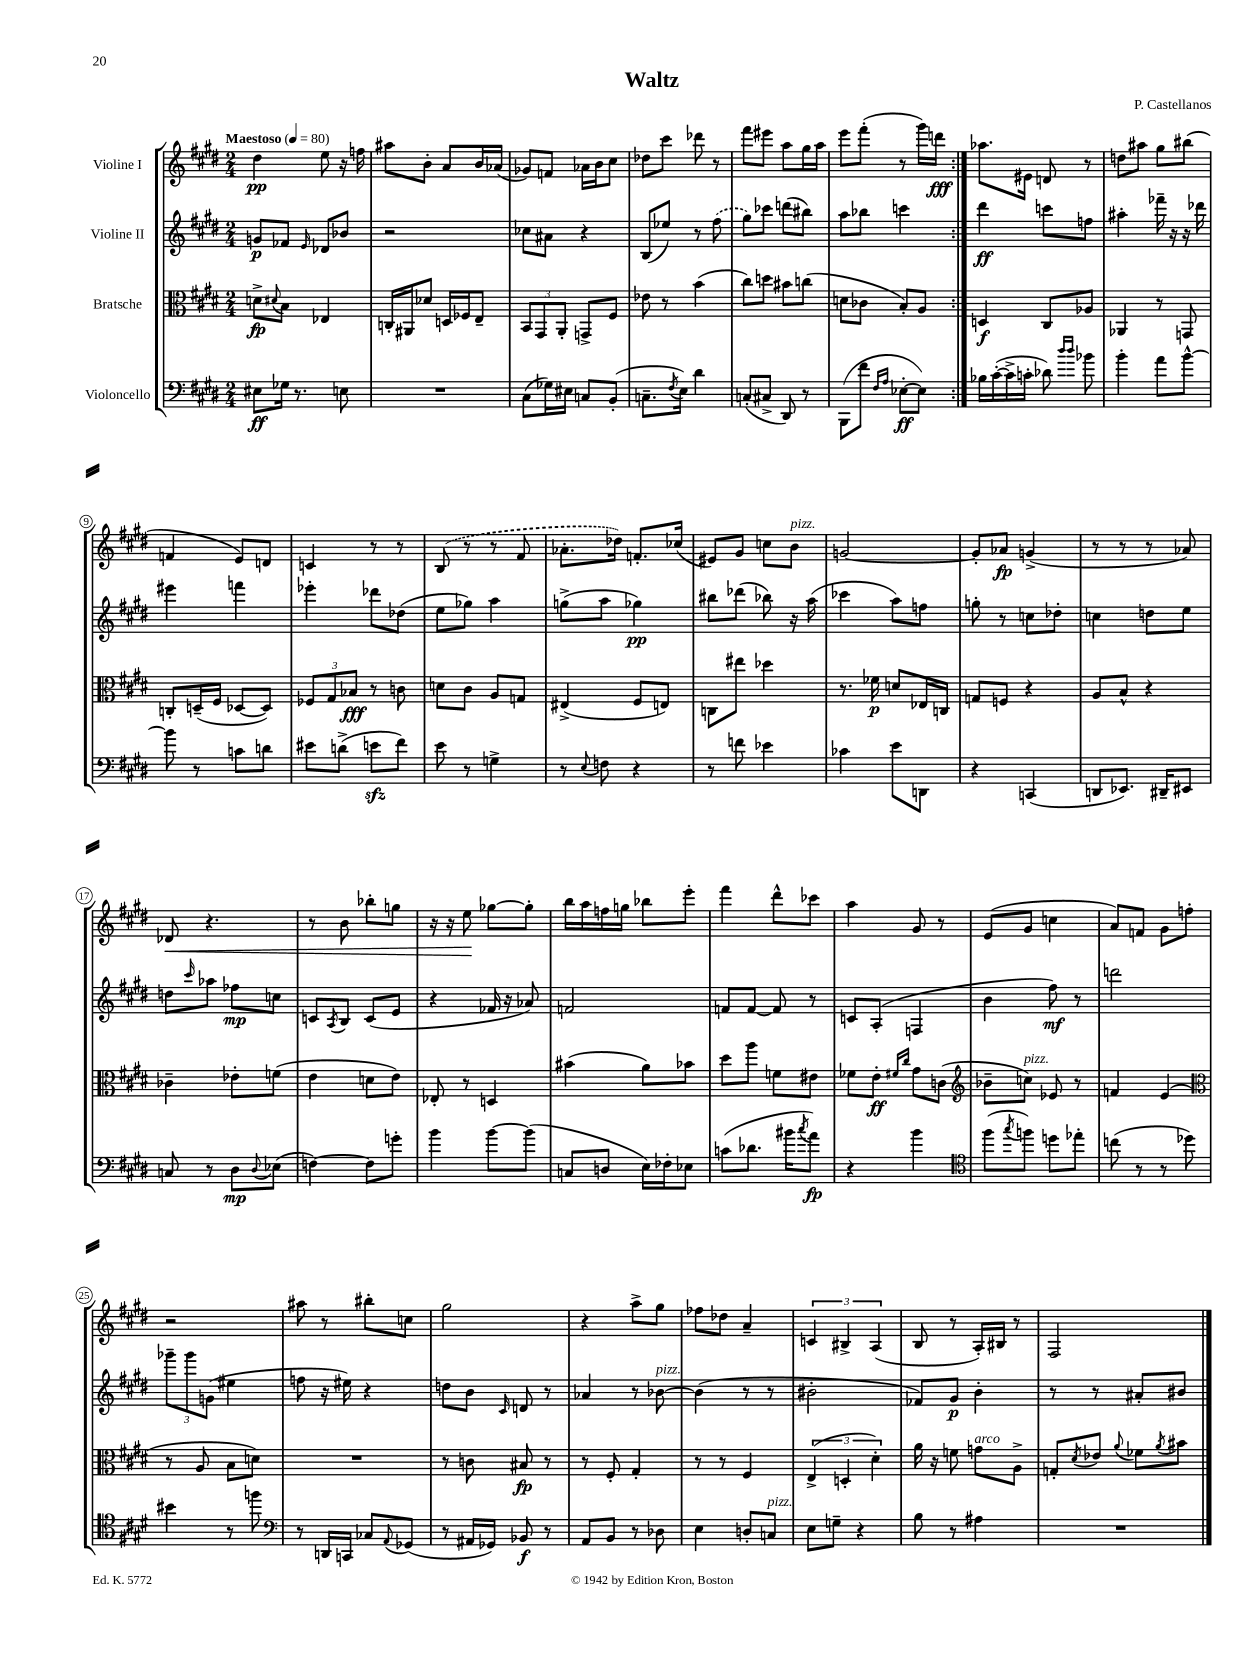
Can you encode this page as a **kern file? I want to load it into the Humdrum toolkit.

**kern	**kern	**kern	**kern
*staff4	*staff3	*staff2	*staff1
*clefF4	*clefC3	*clefG2	*clefG2
*k[f#c#g#d#]	*k[f#c#g#d#]	*k[f#c#g#d#]	*k[f#c#g#d#]
*M2/4	*M2/4	*M2/4	*M2/4
*MM80	*MM80	*MM80	*MM80
8E#\L	8d^\L	8g/L	4dd#\
.	8qqd#/	.	.
16G-\Jk	8B\J	8f-/J	.
8.r	.	.	.
.	.	16qqe/	.
.	4E-/	8d-/L	8ee\
8E\	.	8b-/J	16r
.	.	.	16ff\
=	=	=	=
2r	16C'/LL	2r	8aa#\L
.	16AA#/J	.	.
.	8d-/J	.	8b'\J
.	16D/LL	.	8a/L
.	16F-/J	.	.
.	8E~/J	.	16b/L
.	.	.	(16a-/JJ
=	=	=	=
(8C#\L	12BB/L	8cc-\L	8g-/L)
.	12GG#/	.	.
16G-\L)	.	8a#\J	8f/J
.	12AA'/J	.	.
16E#\JJ	.	.	.
8C/L	8GG^/L	4r	16a-\LL
.	.	.	16b\J
(8BB'/J	8F#/J	.	8cc#\J
=	=	=	=
8.C~\L	8e-\	(8B/L	8dd-\L
.	8r	8ee-/J)	8ccc#\J
8qF#/	.	.	.
16E\Jk)	.	.	.
4d#\	(4b\	8r	8ddd-\
.	.	(8ff#\	8r
=	=	=	=
(8C'/L	8cc#\L)	8gg#\L)	8fff#\L
8C#^/J	8dd\J	8ccc-\J	8eee#\J
8DD#/)	8b#\L	(8ddd\L	8aa\L
8r	(8cc\J	8bb#\J)	16gg#\L
.	.	.	16aa\JJ
=	=	=	=
(8BBB\L	8d\L	8aa\L	8eee\L
8f#\J	8c-\J	8bb-\J	(8fff#'\J
16qqF#/LL	.	.	.
16qqA/JJ	.	.	.
[8E-'\L	8B'/L)	4ccc\	8r
8E-\]J)	8A/J	.	16ggg#\LL)
.	.	.	16ddd\JJ
=:|!	=:|!	=:|!	=:|!
16B-\LL	4D/	4ddd#\	8.aa-\L
([16c#'\	.	.	.
16c#^\]	.	.	.
16c'\JJ	.	.	16e#\Jk
8d-\)	8C#/L	8ccc\L	8d/
16qqdd#/LL	.	.	.
16qqdd#/JJ	.	.	.
8b-\	8A-/J	8ff\J	8r
=	=	=	=
4b'\	4AA-/	4aa#'\	8dd\L
.	.	.	8aa#\J
8a\L	8r	16fff-~\	8gg#\L
.	.	16r	.
[8b^^\J	8GG/	16r	(8bb#\J
.	.	16ddd-\	.
=	=	=	=
8b\]	8C'/L	4eee#\	4f/
8r	(16D~/L	.	.
.	16F#/JJ	.	.
8c\L	[8D-/L	4fff\	8e/L)
8d\J	8D-/]J)	.	8d/J
=	=	=	=
8e#\L	12F-/L	4eee-'\	4c/
.	12G#/	.	.
(8d^\J	.	.	.
.	12B-/J	.	.
8e\L	8r	8ddd-\L	8r
8f#\J)	8c\	(8dd-\J	8r
=	=	=	=
8e\	8d\L	8ee\L	(8B/
8r	8c#\J	8gg-\J)	8r
4G^\	8A/L	4aa\	8r
.	8G/J	.	8f#/
=	=	=	=
8r	(4E#^/	(8gg^\L	8.a-'\L
8qqE/	.	.	.
8F\	.	8aa\J	.
.	.	.	16dd-\Jk)
4r	8F#/L	4gg-\)	8.f'/L
.	8E/J)	.	.
.	.	.	(16cc-/Jk
=	=	=	=
8r	8C\L	8bb#\L	8e#/L)
8f\	8ee#\J	(8ddd-\J	8g#/J
4e-\	4dd-\	8bb-\)	8cc\L
.	.	16r	8b\J
.	.	(16aa\	.
=	=	=	=
4c-\	8.r	4ccc-\	[2g/
.	16f-\	.	.
8e\L	8d/L	8aa\L)	.
8DD\J	16E-/L	8ff\J	.
.	16C/JJ	.	.
=	=	=	=
4r	8G/L	8gg'\	8g'/]L
.	8F/J	8r	8a-/J
(4CC/	4r	8cc\L	(4g^/
.	.	8dd-'\J	.
=	=	=	=
8DD/L	8A/L	4cc\	8r
8.EE-/J)	8B^^/J	.	8r
.	4r	8dd\L	8r
16DD#~/LK	.	.	.
8EE#/J	.	8ee\J	8a-/)
=	=	=	=
8C/	4c-~\	8dd\L	8d-/
.	.	16qqccc#/	.
8r	.	8aa-\J	4.r
8D#\L	8e-'\L	8ff-\L	.
8qqD#/	.	.	.
(8E-\J	(8f\J	8cc\J	.
=	=	=	=
[4F\)	4e\	8c/L	8r
.	.	8qA/	.
.	.	8B/J	8b\
8F\]L	8d\L	(8c/L	8bb-'\L
8g'\J	8e\J)	8e/J	8gg\J
=	=	=	=
4b\	8E-'/	4r	16r
.	.	.	16r
.	8r	.	8ee\
[8b\L	4D/	16f-/	[8gg-\L
.	.	16r	.
(8b\]J	.	8a-/)	8gg-'\]J
=	=	=	=
8C/L	(4b#\	2f/	16bb\LL
.	.	.	16aa\
8D/J	.	.	16ff\
.	.	.	16gg\JJ
16E\LL)	8a\L)	.	8bb-\L
16F-'\J	.	.	.
8E-\J	8b-\J	.	8eee'\J
=	=	=	=
(8c\L	8dd#\L	8f/L	4fff#\
8.d-\J	8aa\J	[8f/J	.
.	8f\L	8f/]	8ddd#^^\L
16b#\LK	.	.	.
8qcc#/	.	.	.
8a\J)	8e#\J	8r	8ccc-\J
=	=	=	=
4r	8f-\L	8c/L	4aa\
.	8e'\J	(8A'/J	.
.	16qqf#/LL	.	.
.	16qqcc#/JJ	.	.
4b\	8g#\L	4F/	8g#/
.	(8c\J	.	8r
=	=	=	=
*clefC4	*clefG2	*	*
(8ff#\L	8b-~\L	4b\	(8e/L
8qgg#/	.	.	.
8ff\J)	8cc\J)	.	8g#/J
8dd\L	8e-/	8ff#\)	4cc\
8ee-'\J	8r	8r	.
=	=	=	=
(8cc\	4f/	2ddd\	8a/L)
8r	.	.	8f/J
8r	(4e/	.	8g#\L
8dd-\)	.	.	8ff'\J
=	=	=	=
*	*clefC3	*	*
4b#\	8r	12ggg-~\L	2r
.	.	12ggg-\	.
.	8A/	.	.
.	.	(12g\J	.
8r	8B\L	4ee#\	.
8ff\	8d\J)	.	.
=	=	=	=
*clefF4	*	*	*
8r	2r	8ff\	8aa#\
16DD/LL	.	16r	8r
16CC/JJ	.	16ee#\)	.
8C-/L	.	4r	8bb#'\L
8qqAA/	.	.	.
(8GG-/J	.	.	8cc\J
=	=	=	=
8r	8r	8dd\L	2gg#\
16AA#/LL	8c\	8b\J	.
16GG-/JJ)	.	.	.
.	.	16qqc#/	.
8BB-/	8B#/	8d/	.
8r	8r	8r	.
=	=	=	=
8AA/L	8r	4a-/	4r
8BB/J	8F#'/	.	.
8r	4G#'/	8r	8aa^\L
8D-\	.	[8b-\	8gg#\J
=	=	=	=
4E\	8r	(4b-\]	8ff-\L
.	8r	.	8dd-\J
8D'/L	4F#/	8r	4a~/
8C/J	.	8r	.
=	=	=	=
8E\L	(6E^/	2b#'\	6c/
8G~\J	.	.	.
.	6D'/	.	6B#^/
4r	.	.	.
.	6d#'\)	.	(6A/
=	=	=	=
8B\	16a\	8f-/L)	8B/
.	16r	.	.
8r	8f\	8g#/J	8r
4A#\	8g\L	4b'\	16A'/LL)
.	.	.	16B#/JJ
.	8A^\J	.	8r
=	=	=	=
2r	8G'/L	8r	2F#/
.	8qd#/	.	.
.	8e-/J	8r	.
.	8qqa/	.	.
.	8f-\L	8a#'/L	.
.	8qa/	.	.
.	8b#\J	8b#/J	.
==	==	==	==
*-	*-	*-	*-
